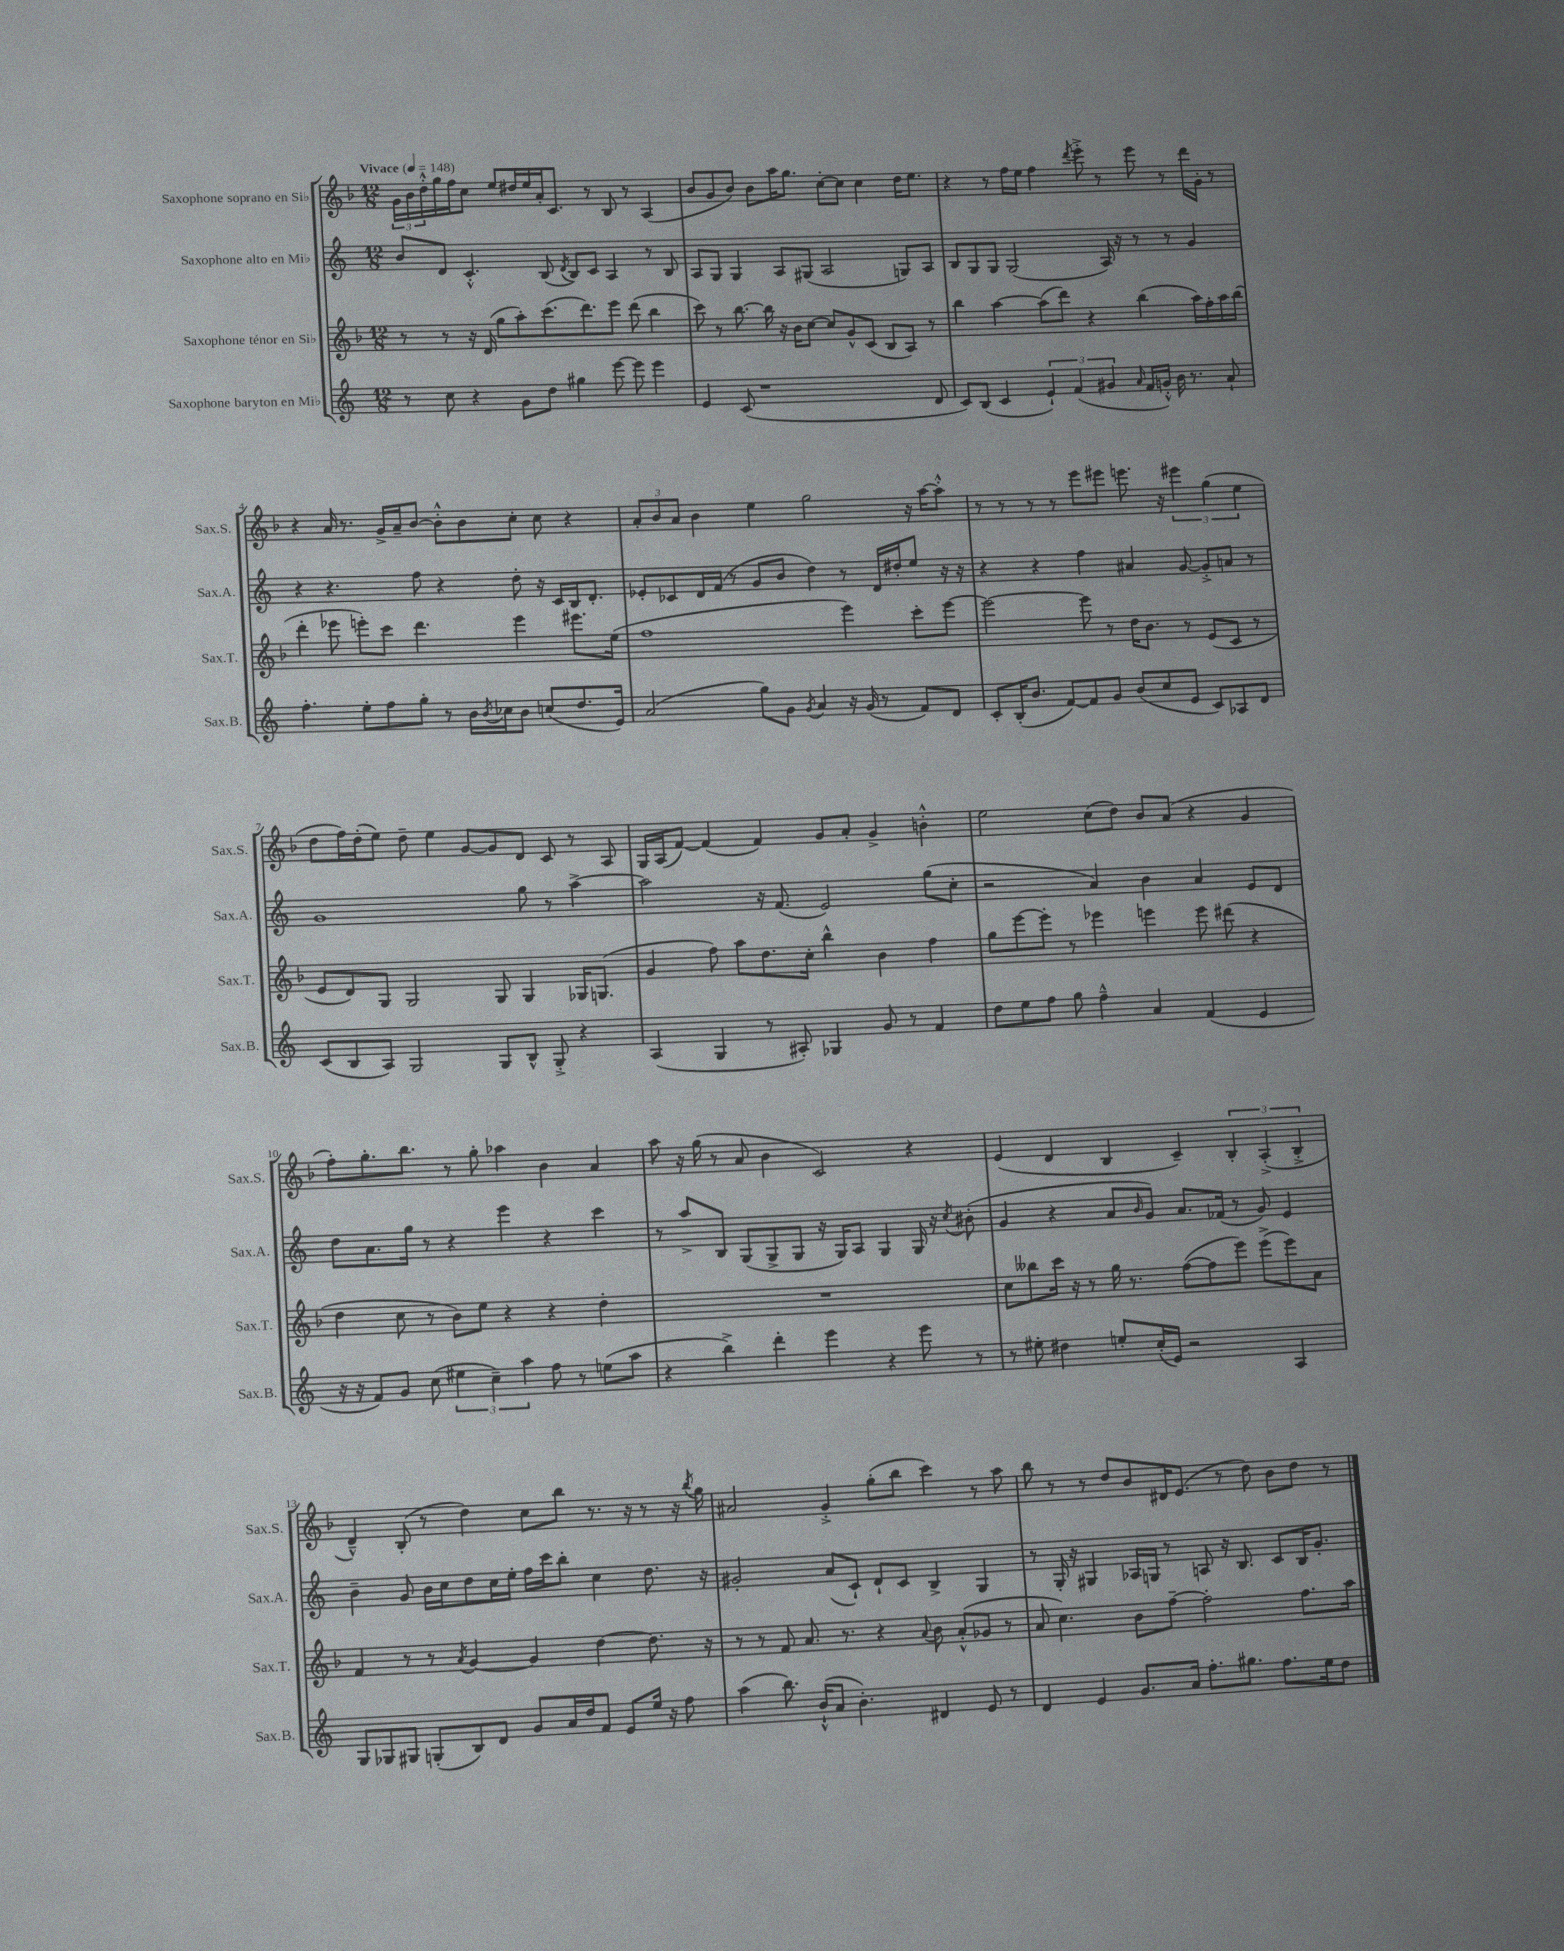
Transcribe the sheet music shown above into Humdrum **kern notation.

**kern	**kern	**kern	**kern
*staff4	*staff3	*staff2	*staff1
*clefG2	*clefG2	*clefG2	*clefG2
*k[]	*k[b-]	*k[]	*k[b-]
*M12/8	*M12/8	*M12/8	*M12/8
*MM148	*MM148	*MM148	*MM148
8r	8r	8b/L	24g\LL
.	.	.	24b-\
.	.	.	24dd'^^\
8cc\	8r	8d/J	16gg\
.	.	.	16ff\J
4r	16r	4.c'^^/	8cc\J
.	(16d/	.	.
.	8gg\L	.	8ee/L
8g\L	8aa'\)	.	16dd#/L
.	.	.	16ee/
8dd\J	(8.ccc\	(8B/	16a'/J
.	.	.	8.c/J
.	.	8qd/	.
4gg#\	.	8B/L)	.
.	8.ddd\)	.	.
.	.	8c/J	8r
[8eee\	8eee\J	4A/	8B-/
8eee\]	(8ddd\	.	8r
4eee\	4bb-\	8r	(4A/
.	.	8B/	.
=	=	=	=
4e/	8ccc\)	8A/L	8b-/L
.	8r	8G/J	8g/
(8c/	[8.bb-\	4G/	8b-/J)
1r	.	.	8b-\L
.	16bb-\]	.	.
.	16r	8A/L	16aa\K
.	16b-\LK	.	8.gg\J
.	[8cc\J	(8G#/J	.
.	8cc/]L	2A/	[8cc'\L
.	8g^^/	.	8cc\]J
.	(8c/J	.	4cc\
.	8B-/L	.	.
.	8A/J)	8G/L)	16dd\LK
.	.	.	8.ee\J
8d/	8r	8A/J	.
=	=	=	=
8c/L)	4bb-\	8B/L	4r
(8B/J	.	8G/	.
4c/	[4aa\	8G/J	8r
.	.	(2G/	16ff\LL
.	.	.	16ee\JJ
6e`/)	(8aa\]L	.	4ff\
.	8ddd\J)	.	.
(6f/	.	.	.
.	.	.	8qddd/
.	4r	.	8eee'^\
6g#/	.	.	.
.	.	16A/)	8r
.	.	16r	.
16qqa/	.	.	.
16f/LL	(4bb-\	8r	8eee\
16g'^^/JJ)	.	.	.
16b\	.	8r	8r
8.r	.	.	.
.	16aa\LL)	4g/	16ddd\LL
.	16ff'\	.	16g'\JJ
8a`/	16aa\	.	8r
.	(16bb-\JJ	.	.
=	=	=	=
4.ff'\	4ddd'\	4r	4r
.	8eee-\	4.r	16a/
.	.	.	8.r
8ee'\L	8eee'\L)	.	.
8ff\	8ccc\J	.	16g^/LL
.	.	.	16a~/J
8gg'\J	4.ddd\	8ff\	[8b-/J
8r	.	4r	8b-'^^\]L
16b\LL	.	.	8b-\
8qb/	.	.	.
16cc-\J	.	.	.
8b\J	4eee\	8dd'\	8cc'\J
(8cc/L	.	16r	8cc\
.	.	16c/LL	.
8.dd/	8.eee#\L	16B/J	4r
.	.	8.d'/J	.
16e/Jk)	(16ee\Jk	.	.
=	=	=	=
(2a/	1ff	8e-'/L	12a'/L
.	.	.	12b-/
.	.	8c-/	.
.	.	.	12a/J
.	.	16d/L	4b-\
.	.	(16f/JJ	.
.	.	8r	.
8gg\L)	.	8g/L	4ee\
8g\J	.	8b/J	.
8qg/	.	.	.
4a/	.	4dd\)	2gg\
16r	4eee\)	8r	.
(16g/	.	.	.
8r	.	16d/LL	.
.	.	16dd#'/J	.
8f/L)	8ccc'\L	8ee/J	16r
.	.	.	[16aa\LK
8d/J	[8eee\J	16r	8aa'^^\]J
.	.	16r	.
=	=	=	=
8c'/L	2eee\_	4r	8r
(16B'/K	.	.	8r
8.b/J	.	.	.
.	.	4r	8r
[8f/L)	.	.	8r
8f/]	8eee\]	4ff\	8eee\L
8g/J	8r	.	8eee#\J
(8b/L	16dd\LK	4a#/	8.eee\
.	8.b-\J	.	.
8cc/	.	.	.
.	.	.	16r
8e/J	8r	[8g/	6eee#\
8c/L)	(8e/L	8g'^/]L	.
.	.	.	(6gg\
8A-/	8c/J	8a/J	.
.	.	.	6ee\
8d/J	8r	8r	.
=	=	=	=
(8c/L	8e/L	1g	8dd\L
8B/	8d/)	.	16ff\L)
.	.	.	(16dd'\J
8A/J)	8G/J	.	8ee\J)
2G/	2G/	.	8dd~\
.	.	.	4ee\
.	.	.	[8g/L
8G/L	8G/	.	8g/]
8B^^/J	4G/	8gg\	8d/J
8G'^/	.	8r	8c/
4r	16G-/LK	[4aa^\	8r
.	(8.G/J	.	.
.	.	.	8A/
=	=	=	=
(4A/	4g/	2aa\]	16G/LL
.	.	.	(16A/J
.	.	.	[8f/J)
4G/	8ff\)	.	(4f/]
.	8aa\L	.	.
8r	8.dd\	16r	4f/)
.	.	(8.f/	.
8A#'/)	.	.	.
.	16cc'\Jk	.	.
4G-/	4bb-^^\	2e/)	8g/L
.	.	.	8a'/J
8g/	4b-\	.	4g^/
8r	.	.	.
4f/	4ff\	(8gg\L	4b'^^\
.	.	8cc'\J	.
=	=	=	=
8dd\L	8gg\L	2r	2ee\
8ee\	[8eee\	.	.
8ff\J	8eee'\]J	.	.
8gg\	8r	.	.
4ff~^^\	4eee-\	4a/)	(8cc\L
.	.	.	8dd\J)
4a/	4eee\	4b\	8b-/L
.	.	.	(8a/J
(4f/	8eee\	4a/	4r
.	(8ddd#\	.	.
4e/	4r	8e/L	4g/
.	.	8d/J	.
=	=	=	=
16r	4dd\	8dd\L	8ff'\L)
16r	.	.	.
8f/L)	.	8.a\	8.gg'\
8g/J	8cc\	.	.
.	.	16gg\Jk	8.bb-\J
(8cc\	8r	8r	.
6ee#\	8b-\L)	4r	8r
.	8ee\J	.	8gg'\
6cc~\)	.	.	.
.	4r	4eee\	4aa-\
6aa\	.	.	.
8ff\	4r	4r	4b-\
8r	.	.	.
(8ee\L	4dd'\	4ccc\	4a/
8aa\J	.	.	.
=	=	=	=
4r	1.r	8r	8aa\
.	.	8aa^/L	16r
.	.	.	(16gg\
4bb^\)	.	8B/J	8r
.	.	(8G/L	8a/
4ddd'\	.	8G^/	4b-\
.	.	8G/J	.
4eee\	.	16r	2c/)
.	.	16G/LK)	.
.	.	8A/J	.
4r	.	4G/	.
8eee\	.	16G/	4r
.	.	16r	.
.	.	8qcc/	.
8r	.	(8b#'\	.
=	=	=	=
8r	8cc\L	4g/	(4e/
8ee#'\	8bb--\	.	.
4dd#\	16ccc\Jk	4r	4d/
.	16r	.	.
.	8r	.	.
8ee'/L	16gg\	8a/L	4B-/
.	8.r	.	.
.	.	16qqb/	.
(16cc'/L	.	8g/J)	.
16e/JJ)	.	.	.
2r	([8ff\L	8.a/L	4c~/)
.	8ff\]	.	.
.	.	(16f-/Jk	.
.	8eee\J)	8r	6B-'/
.	(8eee^\L	8g/)	.
.	.	.	(6A'^/
4A/	8eee\)	4e/	.
.	.	.	6B-'^/
.	8a\J	.	.
=	=	=	=
8G/L	4f/	4b~\	4d~^^/)
8G-/	.	.	.
8G#/J	8r	8g/	(8B-'/
(8G'/L	8r	16b\LL	8r
.	.	16cc\J	.
.	8qa/	.	.
8B/)	[4g/	8dd\	4dd\)
8d/J	.	16cc\L	.
.	.	16ee'\JJ	.
8g/L	4g/]	16ff\LL	8cc\L
.	.	16ccc\J	.
16a/L	.	8bb'\J	8bb-\J
16dd/J	.	.	.
8f/J	[4dd\	4cc\	8.r
8e/L	.	.	.
.	.	.	16r
16ee/Jk	8.dd\]	8.dd\	8r
16r	.	.	.
8ff\	.	.	16r
.	.	.	8qbb-/
.	16r	16r	16gg\
=	=	=	=
(4aa\	8r	2g#'/	2a#/
.	8r	.	.
8.bb\)	8f/	.	.
.	8.a/	.	.
(16b`^^/LK	.	.	.
8a/J	.	(8a/L	4g'^/
.	8.r	.	.
4.b'\)	.	8c`/J)	.
.	4r	8d`/L	(8gg'\L
.	.	8c/J	8bb-\J
.	8qqa/	.	.
4d#/	8b-\	4B^/	4ccc\)
.	(8a'^^/L	.	.
8e/	8g-/J	4G/	8r
8r	8r	.	8aa\
=	=	=	=
4d/	8a/	8r	8bb-\
.	4.cc\)	16G'/	8r
.	.	16r	.
4e/	.	4G#/	8r
.	.	.	8dd/L
8.g/L	8b-\L	16A-/LL	8b-/
.	.	16G/JJ	.
.	[8ff~\J	8r	16d#/K
16a/Jk	.	.	(8.e/J
8.ff'\L	2ff'\]	8A/	.
.	.	16r	8r
8.gg#\J	.	8.B/	.
.	.	.	8dd\)
8.ff\L	.	8c/L	8b-\L
.	8.ff\L	16B/K	8dd\J
16ee\k	.	8.g'/J	.
8dd\J	.	.	8r
.	16aa\Jk	.	.
==	==	==	==
*-	*-	*-	*-
